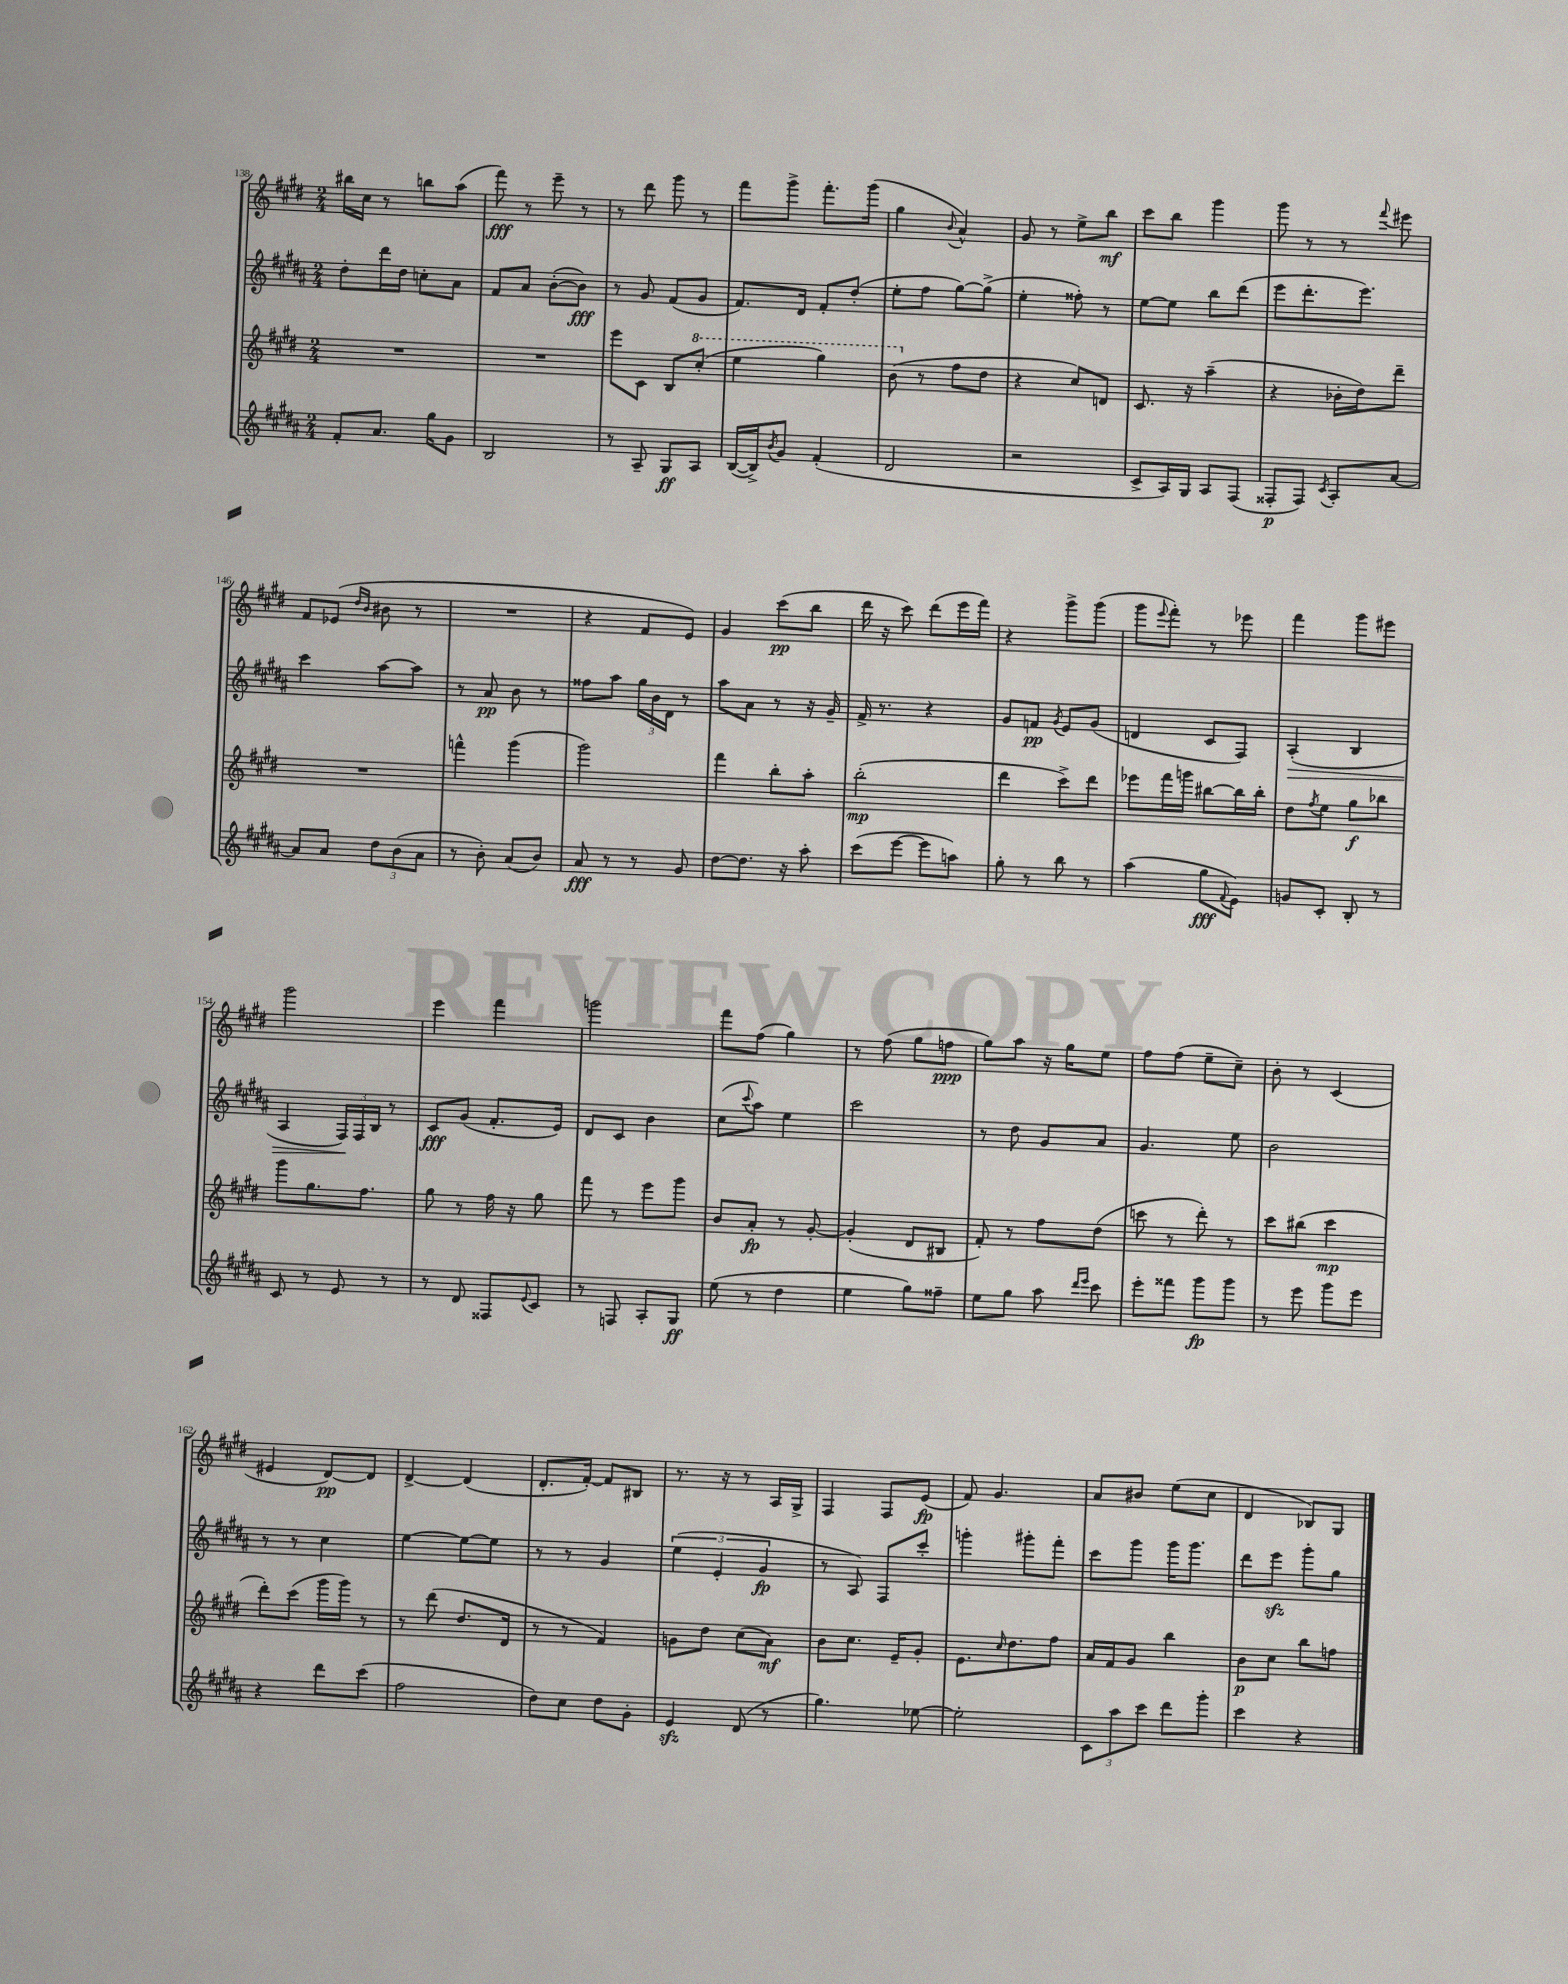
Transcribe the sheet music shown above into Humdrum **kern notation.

**kern	**dynam	**kern	**dynam	**kern	**dynam	**kern	**dynam
*part4	*part4	*part3	*part3	*part2	*part2	*part1	*part1
*staff4	*staff4	*staff3	*staff3	*staff2	*staff2	*staff1	*staff1
*clefG2	*	*clefG2	*	*clefG2	*	*clefG2	*
*k[f#c#g#d#a#]	*	*k[f#c#g#d#]	*	*k[f#c#g#d#a#]	*	*k[f#c#g#d#]	*
*M2/4	*	*M2/4	*	*M2/4	*	*M2/4	*
=138	=138	=138	=138	=138	=138	=138	=138
8f#'/L	.	2r	.	8dd#'\L	.	16bb#X\LL	.
.	.	.	.	.	.	16cc#\JJ	.
8.a#/J	.	.	.	16ddd#\L	.	8r	.
.	.	.	.	16dd#\JJ	.	.	.
.	.	.	.	8ccn'\L	.	8bbn\L	.
16gg#\KL	.	.	.	.	.	.	.
8g#\J	.	.	.	8a#\J	.	(8aa\J	.
=139	=139	=139	=139	=139	=139	=139	=139
2B/	.	2r	.	8f#/L	.	8fff#\)	fff
.	.	.	.	8a#/J	.	8r	.
.	.	.	.	([8b'\L	.	8eee~\	.
.	.	.	.	8b\J])	fff	8r	.
=140	=140	=140	=140	=140	=140	=140	=140
8r	.	8eee\L	.	8r	.	8r	.
8A#~/	.	8c#\J	.	8g#/	.	8ddd#\	.
8G#/L	ff	8B/L	.	(8f#/L	.	8ggg#\	.
*	*	*8va	*	*	*	*	*
8A#/J	.	(8ccc#'/J	.	8g#/J	.	8r	.
=141	=141	=141	=141	=141	=141	=141	=141
([16B/LL	.	4eee\	.	8.f#/L)	.	8fff#\L	.
16B^/J])	.	.	.	.	.	.	.
8qb/	.	.	.	.	.	.	.
8g#/J	.	.	.	.	.	8ggg#^\J	.
.	.	.	.	16d#/Jk	.	.	.
(4f#'/	.	4ggg#\)	.	8f#'/L	.	8.fff#'\L	.
.	.	.	.	(8dd#'/J	.	.	.
.	.	.	.	.	.	(16ggg#\Jk	.
=142	=142	=142	=142	=142	=142	=142	=142
2d#/	.	(8bb\	.	8ee'\L	.	4gg#\	.
*	*	*X8va	*	*	*	*	*
.	.	8r	.	8ff#\J	.	.	.
.	.	.	.	.	.	8qqb/	.
.	.	8ff#\L	.	[8gg#\L)	.	4a^^/)	.
.	.	8dd#\J	.	(8gg#^\J]	.	.	.
=143	=143	=143	=143	=143	=143	=143	=143
2r	.	4r	.	4ee'\	.	8g#/	.
.	.	.	.	.	.	8r	.
.	.	8cc#/L)	.	8ff##X'\)	.	8ee^\L	.
.	.	8dn/J	.	8r	.	8bb\J	mf
=144	=144	=144	=144	=144	=144	=144	=144
8c#^/L	.	8.c#/	.	[8ee\L	.	8ccc#\L	.
16A#/L)	.	.	.	8ee\J]	.	8bb\J	.
16G#/JJ	.	16r	.	.	.	.	.
8A#/L	.	(4aa~\	.	8bb\L	.	4ggg#\	.
(8F#/J	.	.	.	(8ddd#\J	.	.	.
=145	=145	=145	=145	=145	=145	=145	=145
8F##X'/L	p	4r	.	8eee\L	.	8ggg#\	.
8F##/J)	.	.	.	8.ddd#'\	.	8r	.
8qc#/	.	.	.	.	.	.	.
8A#'/L	.	16b-X'\LL	.	.	.	8r	.
.	.	16dd#\J)	.	8.eee\J)	.	.	.
.	.	.	.	.	.	8qqfff#/	.
[8a#/J	.	8ddd#~\J	.	.	.	8eee#X\	.
!!LO:LB:g=z
=146	=146	=146	=146	=146	=146	=146	=146
8a#/L]	.	2r	.	4ccc#\	.	8f#/L	.
8a#/J	.	.	.	.	.	(8e-X/J	.
.	.	.	.	.	.	16qqdd#/LL	.
.	.	.	.	.	.	16qqb/JJ	.
12dd#\L	.	.	.	[8aa#\L	.	8b#X\	.
(12b\	.	.	.	.	.	.	.
.	.	.	.	8aa#\J]	.	8r	.
12a#\J	.	.	.	.	.	.	.
=147	=147	=147	=147	=147	=147	=147	=147
8r	.	4fffn^^\	.	8r	.	2r	.
8b'\)	.	.	.	8a#/	pp	.	.
(8a#/L	.	(4ggg#\	.	8b\	.	.	.
8b/J)	.	.	.	8r	.	.	.
=148	=148	=148	=148	=148	=148	=148	=148
8a#/	fff	2ggg#\)	.	8ff##X\L	.	4r	.
8r	.	.	.	8aa#\J	.	.	.
8r	.	.	.	24gg#\LL	.	8f#/L	.
.	.	.	.	24b\	.	.	.
.	.	.	.	24d#\JJ	.	.	.
8g#/	.	.	.	8r	.	8e/J)	.
=149	=149	=149	=149	=149	=149	=149	=149
[8dd#\L	.	4fff#\	.	8aa#\L	.	4g#/	.
8.dd#\J]	.	.	.	8a#\J	.	.	.
.	.	8bb'\L	.	8r	.	(8ccc#\L	pp
16r	.	.	.	.	.	.	.
8aa#'\	.	8aa'\J	.	16r	.	8bb\J	.
.	.	.	.	16g#~/	.	.	.
=150	=150	=150	=150	=150	=150	=150	=150
(8ccc#\L	.	(2bb'\	mp	16f#^/	.	16ddd#\	.
.	.	.	.	8.r	.	16r	.
[8eee\J	.	.	.	.	.	8ccc#\)	.
8eee\L]	.	.	.	4r	.	(8ddd#\L	.
8aan\J)	.	.	.	.	.	16eee\L	.
.	.	.	.	.	.	16fff#\JJ)	.
=151	=151	=151	=151	=151	=151	=151	=151
8gg#'\	.	4ddd#\	.	8g#/L	.	4r	.
8r	.	.	.	8fn/J	pp	.	.
.	.	.	.	8qg#/	.	.	.
8bb\	.	8ccc#^\L)	.	8e/L	.	8ggg#^\L	.
8r	.	8ddd#\J	.	(8g#/J	.	(8ggg#\J	.
=152	=152	=152	=152	=152	=152	=152	=152
(4aa#\	.	8eee-X\L	.	4dn/	.	8ggg#\L	.
.	.	.	.	.	.	8qqeee/	.
.	.	16fff#\L	.	.	.	8fff#'\J)	.
.	.	16gggn\JJ	.	.	.	.	.
8gg#\L	fff	[8bb#X\L	.	8c#/L	.	8r	.
8qqf#/	.	.	.	.	.	.	.
8e\J)	.	16bb#\L]	.	8F#/J)	.	8eee-X\	.
.	.	16bb#'\JJ	.	.	.	.	.
=153	=153	=153	=153	=153	=153	=153	=153
!	!	!	!	!	!LO:HP:b	!	!
8gn/L	.	8dd#\L	.	(4A#'/	>	4fff#\	.
.	.	8qff#/	.	.	.	.	.
8c#'/J	.	8ee\J	.	.	.	.	.
8B'/	.	8gg#\L	f	4B/	.	8ggg#\L	.
8r	.	8bb-X\J	.	.	.	8eee#X\J	.
!!LO:LB:g=z
=154	=154	=154	=154	=154	=154	=154	=154
8c#/	.	8ggg#\L	.	4A#/	.	2ggg#\	.
8r	.	8.gg#\	.	.	.	.	.
8e/	.	.	.	24F#/LL)	.	.	.
.	.	.	.	24F#/	]	.	.
.	.	8.ff#\J	.	.	.	.	.
.	.	.	.	24B/JJ	.	.	.
8r	.	.	.	8r	.	.	.
=155	=155	=155	=155	=155	=155	=155	=155
8r	.	8gg#\	.	8c#/L	fff	4eee\	.
8d#/	.	8r	.	(8g#/J	.	.	.
8F##X/L	.	16ff#\	.	8.f#'/L	.	4fff#\	.
.	.	16r	.	.	.	.	.
8qqe/	.	.	.	.	.	.	.
8c#/J	.	8gg#\	.	.	.	.	.
.	.	.	.	16e/Jk)	.	.	.
=156	=156	=156	=156	=156	=156	=156	=156
8r	.	8fff#\	.	8d#/L	.	2gggn\	.
8Fn/	.	8r	.	8c#/J	.	.	.
8A#'/L	.	8eee\L	.	4b\	.	.	.
8G#/J	ff	8ggg#\J	.	.	.	.	.
=157	=157	=157	=157	=157	=157	=157	=157
(8ee\	.	8b/L	.	(8cc#\L	.	8fff#\L	.
.	.	.	.	8qqccc#/	.	.	.
8r	.	8a'/J	fp	8aa#\J)	.	(8ff#\J	.
4dd#\	.	8r	.	4ee\	.	4gg#\)	.
.	.	[8g#'/	.	.	.	.	.
=158	=158	=158	=158	=158	=158	=158	=158
4ee\	.	(4g#'/]	.	2ccc#\	.	8r	.
.	.	.	.	.	.	(8ff#\	.
8gg#\L)	.	8d#/L	.	.	.	8gg#\L	.
8ff##X~\J	.	8B#X/J	.	.	.	8ffn\J	ppp
=159	=159	=159	=159	=159	=159	=159	=159
8ee\L	.	8f#'/)	.	8r	.	8gg#\L)	.
8gg#\J	.	8r	.	8dd#\	.	8aa\J	.
8aa#\	.	8ff#\L	.	8g#/L	.	16r	.
.	.	.	.	.	.	16gg#\KL	.
16qqddd#/LL	.	.	.	.	.	.	.
16qqeee/JJ	.	.	.	.	.	.	.
8ccc#\	.	(8dd#\J	.	8a#/J	.	8ee\J	.
=160	=160	=160	=160	=160	=160	=160	=160
8eee'\L	.	8cccn\	.	4.g#/	.	8ff#\L	.
8fff##X\J	.	8r	.	.	.	(8ff#\J	.
8ggg#\L	fp	8ddd#'\)	.	.	.	8ee~\L	.
8ggg#\J	.	8r	.	8ee\	.	8cc#~\J)	.
=161	=161	=161	=161	=161	=161	=161	=161
8r	.	8ccc#\L	.	2b\	.	8b'\	.
8eee\	.	(8bb#X\J	.	.	.	8r	.
8ggg#\L	.	4ccc#\	mp	.	.	(4c#/	.
8eee\J	.	.	.	.	.	.	.
!!LO:LB:g=z
=162	=162	=162	=162	=162	=162	=162	=162
4r	.	8ddd#'\L)	.	8r	.	4e#X/	.
.	.	(8ccc#\J	.	8r	.	.	.
8ddd#\L	.	16ggg#\LL	.	4cc#\	.	[8d#/L)	pp
.	.	16ggg#\JJ)	.	.	.	.	.
(8ccc#\J	.	8r	.	.	.	8d#/J]	.
=163	=163	=163	=163	=163	=163	=163	=163
2ff#\	.	8r	.	[4ee\	.	[4d#^/	.
.	.	(8ddd#\	.	.	.	.	.
.	.	8.dd#/L	.	8ee\L_	.	(4d#/]	.
.	.	.	.	8ee\J]	.	.	.
.	.	16d#/Jk	.	.	.	.	.
=164	=164	=164	=164	=164	=164	=164	=164
8dd#\L)	.	8r	.	8r	.	8.d#'/L	.
8cc#\J	.	8r	.	8r	.	.	.
.	.	.	.	.	.	[16f#'/Jk)	.
8dd#\L	.	4f#/)	.	4g#/	.	8f#/L]	.
8g#'\J	.	.	.	.	.	8B#X/J	.
=165	=165	=165	=165	=165	=165	=165	=165
4ezz/	.	8gn\L	.	(6ee\	.	8.r	.
.	.	8dd#\J	.	.	.	.	.
.	.	.	.	6e'/	.	.	.
.	.	.	.	.	.	16r	.
(8d#/	.	(8cc#\L	.	.	.	8r	.
.	.	.	.	6g#/	fp	.	.
8r	.	8a\J)	mf	.	.	16A/LL	.
.	.	.	.	.	.	16G#^/JJ	.
=166	=166	=166	=166	=166	=166	=166	=166
4.gg#\)	.	8b\L	.	8r	.	4F#/	.
.	.	8.cc#\J	.	8A#/)	.	.	.
.	.	.	.	8F#/L	.	8F#/L	.
.	.	16e~/KL	.	.	.	.	.
[8ee-X\	.	8g#'/J	.	8ccc#'/J	.	(8e/J	fp
=167	=167	=167	=167	=167	=167	=167	=167
2ee-'\]	.	8.e\L	.	4gggn'\	.	8f#/)	.
.	.	.	.	.	.	4.g#/	.
.	.	16qqcc#/	.	.	.	.	.
.	.	8.dd#\	.	.	.	.	.
.	.	.	.	8ggg#X'\L	.	.	.
.	.	8ff#\J	.	8fff#'\J	.	.	.
=168	=168	=168	=168	=168	=168	=168	=168
12c#\L	.	16a/LL	.	8ccc#\L	.	8a/L	.
.	.	16f#/J	.	.	.	.	.
12aa#\	.	.	.	.	.	.	.
.	.	8g#/J	.	8ggg#\J	.	8b#X/J	.
12ccc#\J	.	.	.	.	.	.	.
8ddd#\L	.	4bb\	.	16ggg#\KL	.	(8ee\L	.
.	.	.	.	8.ggg#\J	.	.	.
8ggg#'\J	.	.	.	.	.	8cc#\J	.
=169	=169	=169	=169	=169	=169	=169	=169
4ccc#\	.	8b\L	p	8ddd#\L	.	4d#/	.
.	.	8cc#\J	.	8eeezz\J	.	.	.
4r	.	8bb\L	.	8ggg#'\L	.	8B-X/L)	.
.	.	8ffn\J	.	8gg#\J	.	8G#/J	.
==	==	==	==	==	==	==	==
*-	*-	*-	*-	*-	*-	*-	*-
